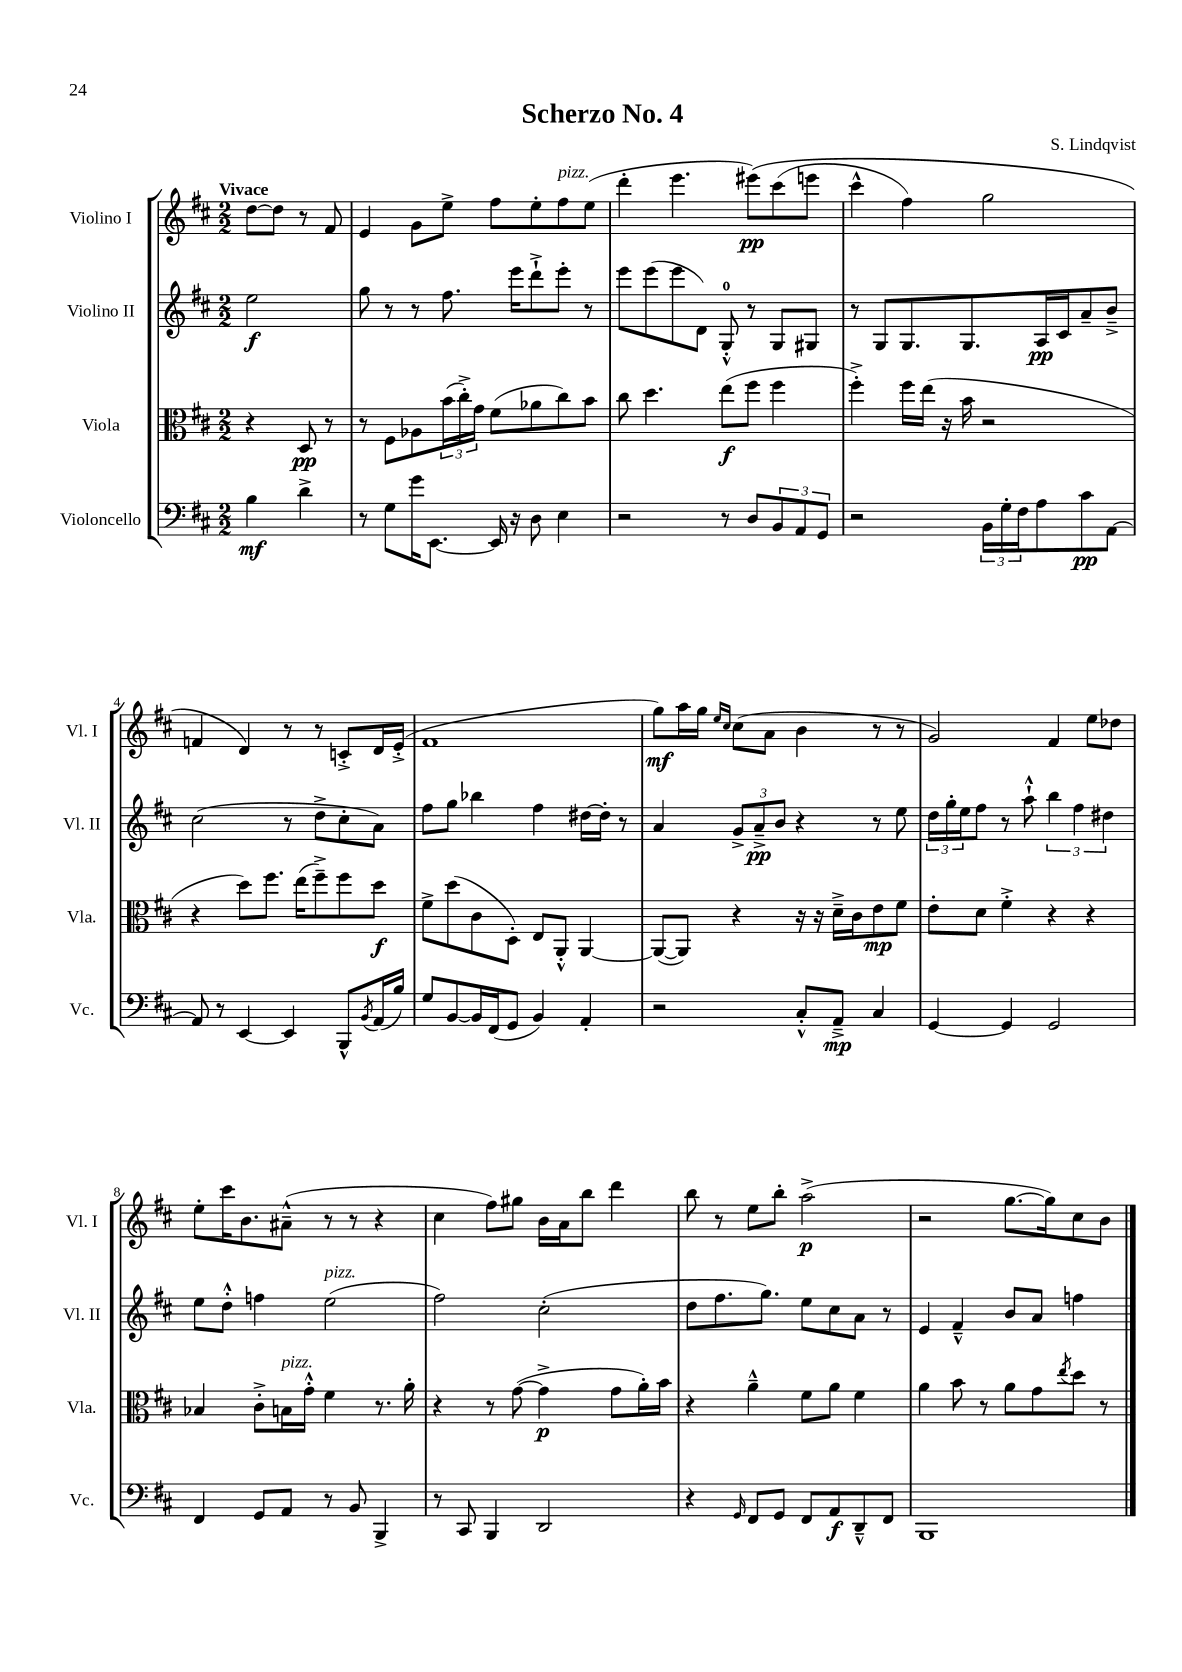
\header { title = "Scherzo No. 4" composer = "S. Lindqvist" }
<<
\new StaffGroup <<
\new Staff = "s0" \with { instrumentName = "Violino I" shortInstrumentName = "Vl. I" } {
    \clef treble \key d \major \numericTimeSignature \time 2/2 \partial 2 \tempo "Vivace"
    d''8~ d''8 r8 fis'8 |
    e'4 g'8 e''8-> fis''8 e''8-. fis''8^\markup { \italic "pizz." } e''8( |
    d'''4-. e'''4. eis'''8\pp)\( cis'''8( e'''8 |
    cis'''4-^ fis''4) g''2 |
    f'4 d'4\) r8 r8 c'8-.-> d'16 e'16-.->( |
    fis'1 |
    g''8\mf) a''16 g''16 \grace { e''16 cis''16 } cis''8( a'8 b'4 r8 r8 |
    g'2) fis'4 e''8 des''8 |
    e''8-. cis'''16 b'8. ais'8---^( r8 r8 r4 |
    cis''4 fis''8) gis''8 b'16 a'16 b''8 d'''4 |
    b''8 r8 e''8 b''8-. a''2->\p( |
    r2 g''8.~ g''16) cis''8 b'8 \bar "|." |
}
\new Staff = "s1" \with { instrumentName = "Violino II" shortInstrumentName = "Vl. II" } {
    \clef treble \key d \major \numericTimeSignature \time 2/2 \partial 2
    e''2\f |
    g''8 r8 r8 fis''8. e'''16 d'''8-!-> e'''8-. r8 |
    e'''8 e'''8( e'''8 d'8) g8-0-.-^ r8 g8 gis8 |
    r8 g8 g8. g8. a16\pp cis'16 a'8-- b'8---> |
    cis''2( r8 d''8-> cis''8-. a'8) |
    fis''8 g''8 bes''4 fis''4 dis''16~ dis''16-. r8 |
    a'4 \tuplet 3/2 { g'8-> a'8--->\pp b'8 } r4 r8 e''8 |
    \tuplet 3/2 { d''16 g''16-. e''16 } fis''8 r8 a''8-!-^ \tuplet 3/2 { b''4 fis''4 dis''4 } |
    e''8 d''8-.-^ f''4 e''2^\markup { \italic "pizz." }( |
    fis''2) cis''2-.( |
    d''8 fis''8. g''8.) e''8 cis''8 a'8 r8 |
    e'4 fis'4---^ b'8 a'8 f''4 \bar "|." |
}
\new Staff = "s2" \with { instrumentName = "Viola" shortInstrumentName = "Vla." } {
    \clef alto \key d \major \numericTimeSignature \time 2/2 \partial 2
    r4 d8\pp r8 |
    r8 fis8 aes8 \tuplet 3/2 { b'16( cis''16-.->) g'16 } fis'8( aes'8 cis''8) b'8 |
    cis''8 d''4. e''8\f( fis''8 fis''4 |
    fis''4-.->) fis''16 e''16( r16 b'16 r2 |
    r4 d''8) fis''8. e''16( fis''8--->) fis''8 d''8\f |
    fis'8-> d''8( cis'8 d8-.) e8 a,8-.-^ a,4~ |
    a,8~( a,8) r4 r16 r16 d'16---> cis'16 e'8\mp fis'8 |
    e'8-. d'8 fis'4-.-> r4 r4 |
    bes4 cis'8-.-> b16^\markup { \italic "pizz." } g'16-.-^ fis'4 r8. a'16-. |
    r4 r8 g'8~( g'4->\p g'8 a'16-.) b'16 |
    r4 a'4---^ fis'8 a'8 fis'4 |
    a'4 b'8 r8 a'8 g'8 \acciaccatura { e''8 } d''8 r8 \bar "|." |
}
\new Staff = "s3" \with { instrumentName = "Violoncello" shortInstrumentName = "Vc." } {
    \clef bass \key d \major \numericTimeSignature \time 2/2 \partial 2
    b4\mf d'4-> |
    r8 g8 g'16 e,8.~ e,16 r16 d8 e4 |
    r2 r8 d8 \tuplet 3/2 { b,8 a,8 g,8 } |
    r2 \tuplet 3/2 { b,16 g16-. fis16 } a8 cis'8\pp a,8~ |
    a,8 r8 e,4~ e,4 b,,8-^ \acciaccatura { b,8 } a,16( b16) |
    g8 b,8~ b,16 fis,16( g,8 b,4) a,4-. |
    r2 cis8-.-^ a,8--->\mp cis4 |
    g,4~ g,4 g,2 |
    fis,4 g,8 a,8 r8 b,8 b,,4-> |
    r8 cis,8 b,,4 d,2 |
    r4 \grace { g,16 } fis,8 g,8 fis,8 a,8\f d,8---^ fis,8 |
    b,,1 \bar "|." |
}
>>
>>
